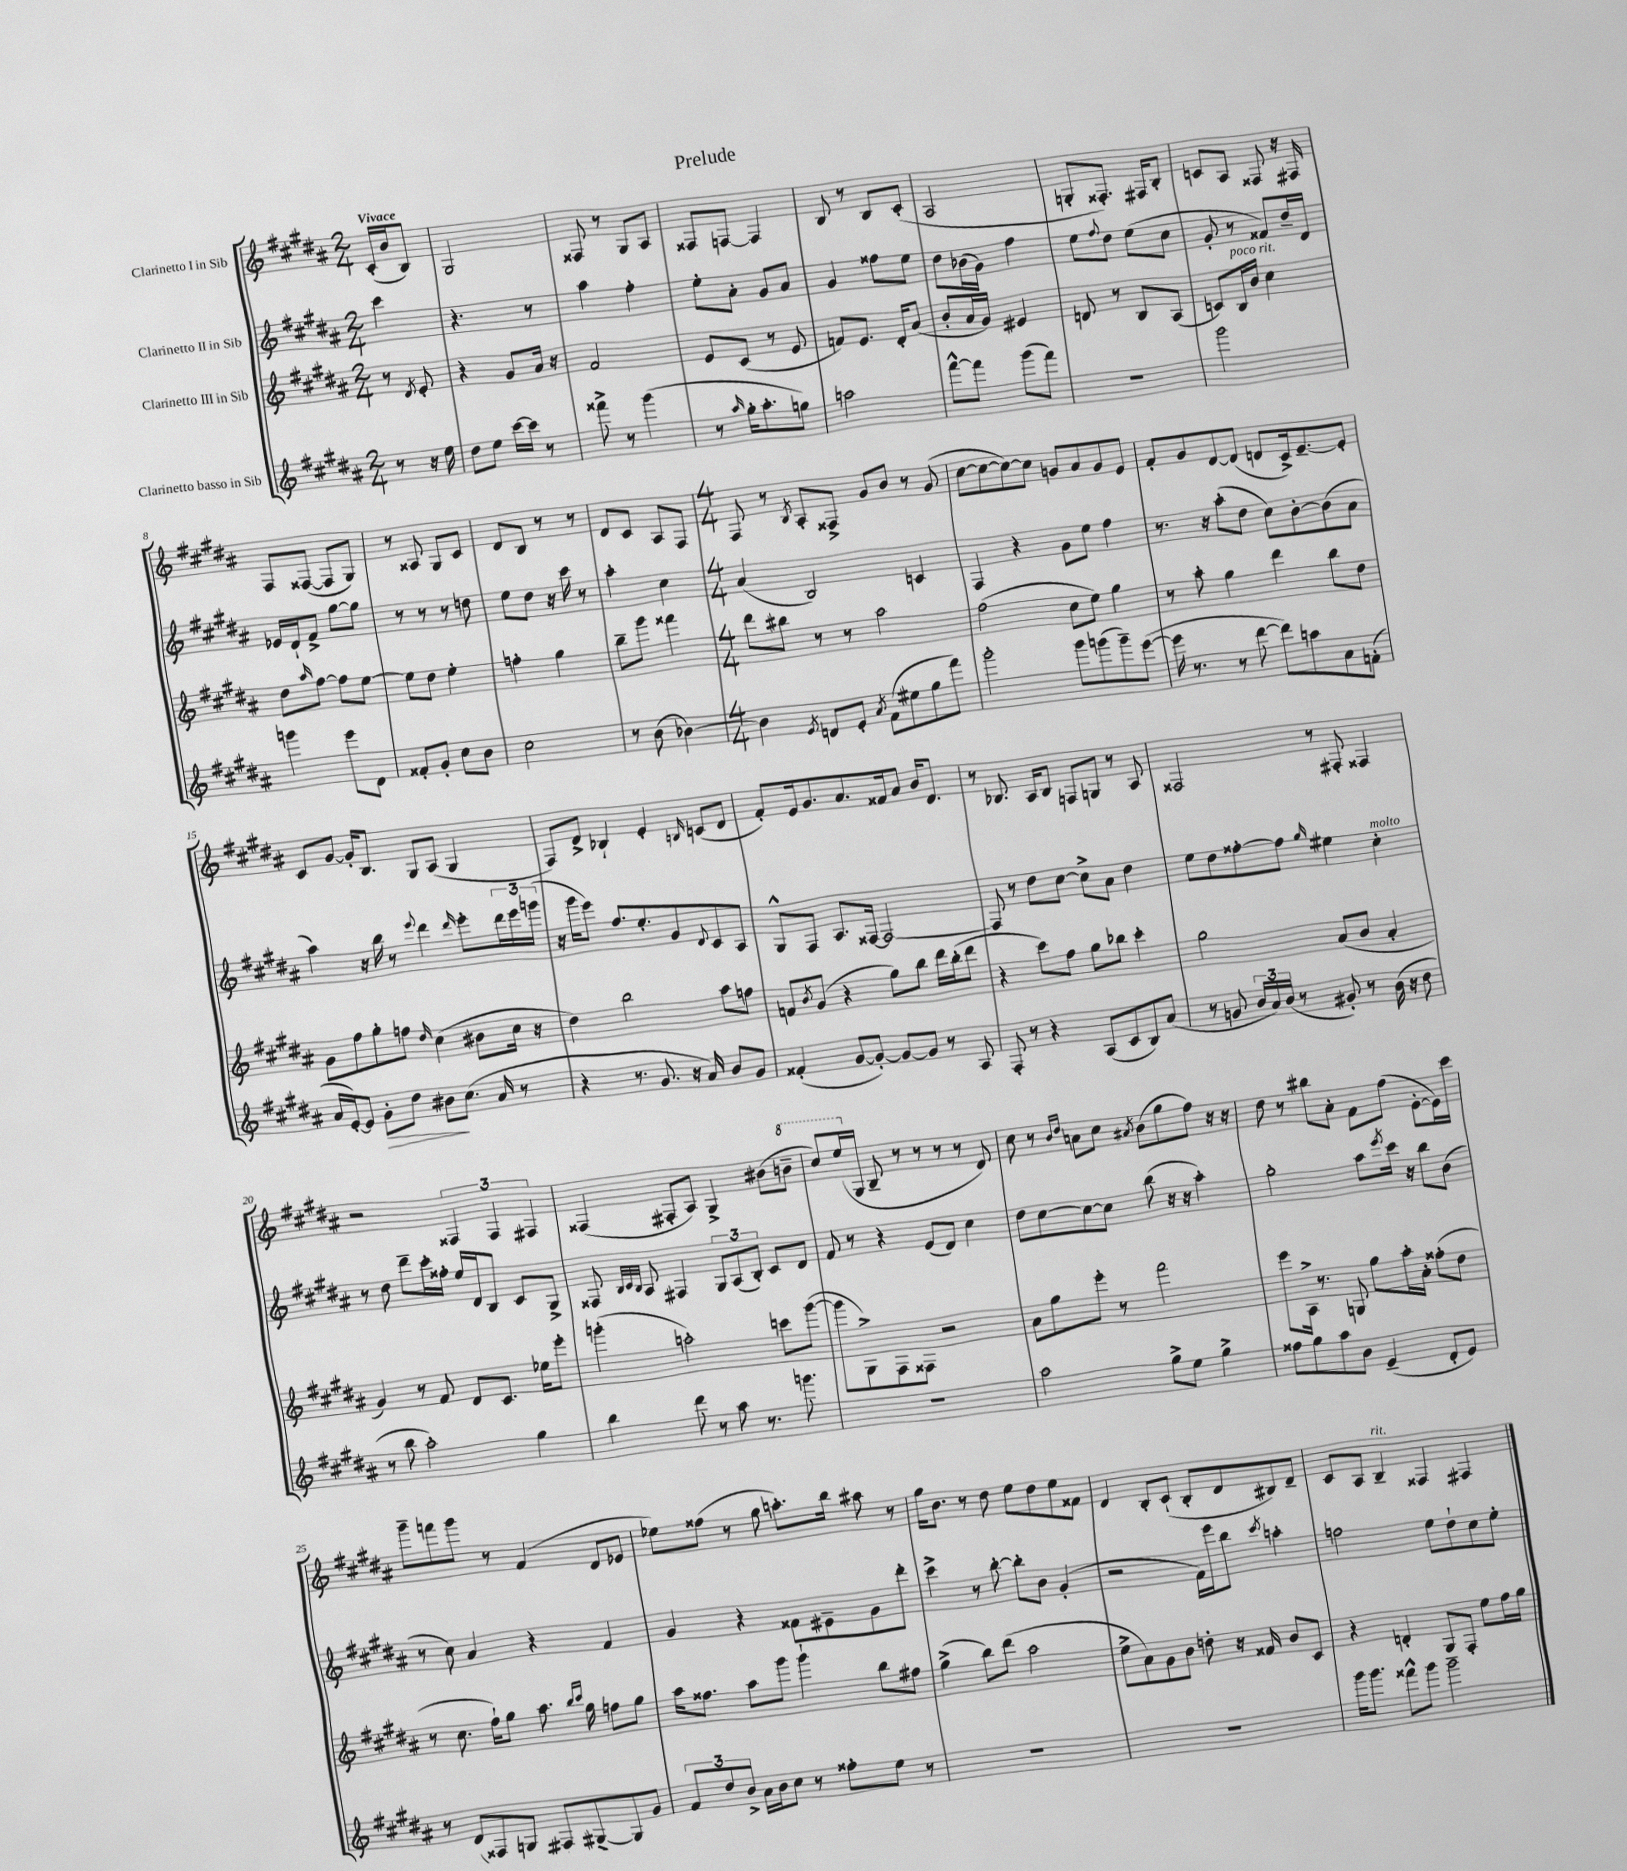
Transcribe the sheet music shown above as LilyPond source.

\header { title = "Prelude" }
<<
\new StaffGroup <<
\new Staff = "s0" \with { instrumentName = "Clarinetto I in Sib" } {
    \clef treble \key b \major \numericTimeSignature \time 2/4 \partial 4 \tempo "Vivace"
    cis'16-.( b'16 b8) |
    gis2 |
    fisis8 r8 gis8 ais8 |
    fisis8 f8~ f4 |
    b8 r8 b8 cis'8-.( |
    ais2 |
    g8-. fisis8.-.) fis16 b8-. |
    c'8 ais8 fisis8 r16 fis16 |
    fis8 fisis8~( fisis8 gis8) |
    r8 aisis8 gis8 cis'8 |
    dis'8 b8 r8 r8 |
    dis'8 cis'8 ais8 fis8 |
    \numericTimeSignature \time 4/4 fis8 r8 \acciaccatura { b8 } ais8-. fisis8-> gis'8 b'8 r8 gis'8( |
    cis''8~ cis''8~ cis''8~) cis''8 g'8 ais'8 g'8 e'8 |
    fis'8-. gis'8 dis'8~ dis'8( d'8 cis'16->) e'8.~-- e'8-. |
    cis'8 gis'8~ gis'16-. b8. gis8 ais8( gis4 |
    fis8) dis'8-> bes4-! e'4-. \grace { b16 } c'8( dis'8 |
    fis'8-.) e'16 gis'8. ais'8. fisis'16 ais'8 b'16 dis'8. |
    r8 bes8. ais16 bes8 f8 g8 r8 ais8 |
    fisis2 r8 fis8-. fisis4 |
    r2 \tuplet 3/2 { fisis4 fisis4 fis4 } |
    fisis4( fis8-. ais8) gis4-> bis'8( \ottava #1 b''!8-- |
    cis'''8) e'''16( \ottava #0 gis16 b8-- r8 r8 r8 r8 dis'8) |
    cis''8 r8 \grace { b'16 dis''16 } a'8 cis''8 \acciaccatura { ais'8 } b'8( gis''8 fis''8) r16 r16 |
    dis''8 r8 bis''8 ais'8-. fis'8 fis''8( e'8~-. e'16) cis'''16 |
    gis'''8-- f'''8 gis'''8 r8 fis'4( dis'8 ees'8 |
    ees''8) fisis''8( r8 gis''8 a''8.-.) b''16 ais''8 r8 |
    gis''16 b'8. r8 dis''8 e''8 dis''8 e''8 fisis'8 |
    dis'4 b8-. cis'8-!( b8-. dis'8 bis8) dis'8-- |
    cis'8 ais8 b4--^\markup { \italic "rit." } fisis4 fis4 \bar "|." |
}
\new Staff = "s1" \with { instrumentName = "Clarinetto II in Sib" } {
    \clef treble \key b \major \numericTimeSignature \time 2/4 \partial 4
    cis'''4 |
    r4. r8 |
    ais''4 fis''4-. |
    e''8-. ais'8-. gis'8 ais'8 |
    gis'4 fisis''8 e''8 |
    dis''8 bes'16( gis'16) fis''4 |
    e''8 \appoggiatura { fis''8 } dis''8 e''8( cis''8 |
    gis'8-. r8 fisis'8) dis''16-- dis'16 |
    ees'16 dis'16-! fis'8-> gis''8~ gis''8 |
    r8 r8 r8 d''8 |
    e''8 dis''8 r16 cis'''16 r8 |
    ais''4-. cis''4 |
    \numericTimeSignature \time 4/4 ais'4( b2) c'4 |
    fis4 r4 gis'8 e''8 fis''4 |
    r8. r16 ais''8-.( dis''8 cis''8) b'8~-. b'8( ais'8 |
    ais''4) r16 b''16 r8 \appoggiatura { e'''8 } dis'''4 \grace { dis'''16 } e'''8-. \tuplet 3/2 { dis'''16 e'''16 g'''16( } |
    r16 gis'''16 e'''8) fis''8. e''8.-. gis'8 \appoggiatura { dis'8 } cis'8 ais8 |
    gis8-^ fis8 ais8. fisis16~ fisis2~ |
    fisis8 r8 dis''8 cis''8~ cis''8-> ais'8 dis''4 |
    e''8 dis''8 fisis''8~-. fisis''8 \grace { gis''16 } eis''4 cis''4-.^\markup { \italic "molto" } |
    r8 dis''8 dis'''8-- cis'''16-. fisis''16-. e''16 dis'16 b8 cis'8 gis8-> |
    fisis8 \grace { b32 cis'32 b32 } ais8 fis4 \tuplet 3/2 { gis8 ais8( b8-.) } cis'8 dis'8 |
    fis'8 r8 r4 e'8( dis'8) cis''4 |
    dis''8 cis''8~ cis''8~ cis''8 b''8( r16 r16 ais''4-.) |
    gis''2-. ais''8 \acciaccatura { e'''8 } cis'''16 r16 b''8 b'8( |
    r8 cis''8) ais'4 r4 fis'4 |
    gis'4 r4 fisis'8 eis'8-- gis'8 dis'''8-. |
    cis'''4-> r8 b''8~-. b''8-. b'8 gis'4-.( |
    r2 fis'16) e'''16 b''8 \acciaccatura { cis'''8 } a''4-. |
    f''2 e''8 dis''8-! cis''8 e''8-. \bar "|." |
}
\new Staff = "s2" \with { instrumentName = "Clarinetto III in Sib" } {
    \clef treble \key b \major \numericTimeSignature \time 2/4 \partial 4
    r8 \acciaccatura { dis'8 } e'8-. |
    r4 gis'8 ais'16 r16 |
    fis'2 |
    e'8 cis'8( r8 e'8 |
    f'8) e'8. dis'16-. ais'8( |
    b'8-. ais'16 gis'16) eis'4 |
    d'8 r8 b8 ais8( |
    c'8) b16^\markup { \italic "poco rit." } b'16 cis''4 |
    dis''8 \grace { ais''16 } fis''8~ fis''8 e''8~ |
    e''8 dis''8 e''4-. |
    f''4-. gis''4 |
    b''8-- gis'''8 fisis'''4 |
    \numericTimeSignature \time 4/4 dis'''8 bis''8 r8 r8 ais''2 |
    fis''2( cis''8 e''8) gis''4 |
    r8 ais''8-. gis''4 dis'''4 b''8 dis''8 |
    gis'8 fis''8 gis''8-. f''8 \grace { dis''16 } cis''4( bis'8 cis''16 r16 |
    dis''4) b''2 ais''8 f''8 |
    f'8 \acciaccatura { b'8 } gis'8( r4 gis''8) b''8 dis'''16 b''16-.( dis'''8 |
    r4 cis'''8) fis''8 gis''8 bes''8 cis'''4-. |
    gis''2 ais'8( b'8 ais'4-. |
    gis'4) r8 fis'8 dis'8 cis'8. ees''16 e'''8-. |
    g'''4-.( a''2-.) c'''8 g'''8~( |
    g'''8 gis8->) fis8 fisis8 r2 |
    ais'8 gis''8 e'''8-. r8 fis'''2 |
    e'''8 ais16-> r8. g8 gis''8 ais''16-. ais'16-. fisis''8-.( dis''8 |
    r8 cis''8. fis''16-!) gis''8 ais''8. \grace { b''16 cis'''16 } gis''16 f''8 gis''8 |
    ais''16 fisis''8. ais''8 gis'''8 gis'''4-! b''8 fis''8 |
    gis''4->( b''8) dis'''8( ais''2 |
    e''8-> ais'8) gis'8 b'8 d''8-. r16 fisis'16 b'8 cis'8 |
    r4 d'4-. gis8 fis8-. e''8 fis''16 gis''16 \bar "|." |
}
\new Staff = "s3" \with { instrumentName = "Clarinetto basso in Sib" } {
    \clef treble \key b \major \numericTimeSignature \time 2/4 \partial 4
    r8 r16 e''16 |
    dis''8 e''8 cis'''16~ cis'''16 r8 |
    fisis'''8-> r8 gis'''4( |
    r8 \grace { ais''16 } gis''16-. ais''8.-. g''8) |
    a''2 |
    fis'''8~-^ fis'''8 gis'''8( fis'''8) |
    r2 |
    gis'''2 |
    g'''4 e'''8 dis'8 |
    fisis'8-. gis'8-. cis''8 b'8 |
    cis''2 |
    r8 b'8( bes'4~) |
    \numericTimeSignature \time 4/4 bes'4 \acciaccatura { e'8 } d'8 e'8-. \acciaccatura { ais'8 } fis'8( eis''8 gis''8 fis'''8) |
    gis'''2-. gis'''8 g'''8( g'''8--) e'''8~( |
    e'''16 r8. r8 dis'''8~ dis'''8) a''8 ais'8 f'8-.( |
    ais'16 e'16~-.) e'8 gis'8-.\> dis''8 bis'8\! cis''8.( ais'16 r8 |
    r4 r8. gis'8. r16 ais'16) b'8 gis'8 |
    fisis'4-.( gis'8~ gis'8~-.) gis'8~ gis'8 r8 ais8 |
    fis8-. r8 r4 ais8( cis'8 b8) ais'8( |
    r8 g'8 \tuplet 3/2 { b'16 ais'16) b'16( } r8 gis'8-.) r8 b'16( r16 dis''8 |
    r8 b''8 ais''2-.) gis''4 |
    b''4 dis'''8 r8 ais''8 r8. g'''8. |
    R1 |
    ais''2 gis''8-> e''8 gis''4-> |
    fisis''8 gis''8 ais''8 b'8 e'4--( dis'8-. e'8) |
    r8 dis'8( fisis8 g8 fis8) gis8~-> gis8 gis'8 |
    \tuplet 3/2 { fis'8 dis''8 b'8-> } ais'16 b'16 cis''8 r8 fisis''8-. e''8 r8 |
    R1 |
    R1 |
    gis'''16 gis'''8. fisis'''8-^ gis'''8 gis'''2-- \bar "|." |
}
>>
>>
